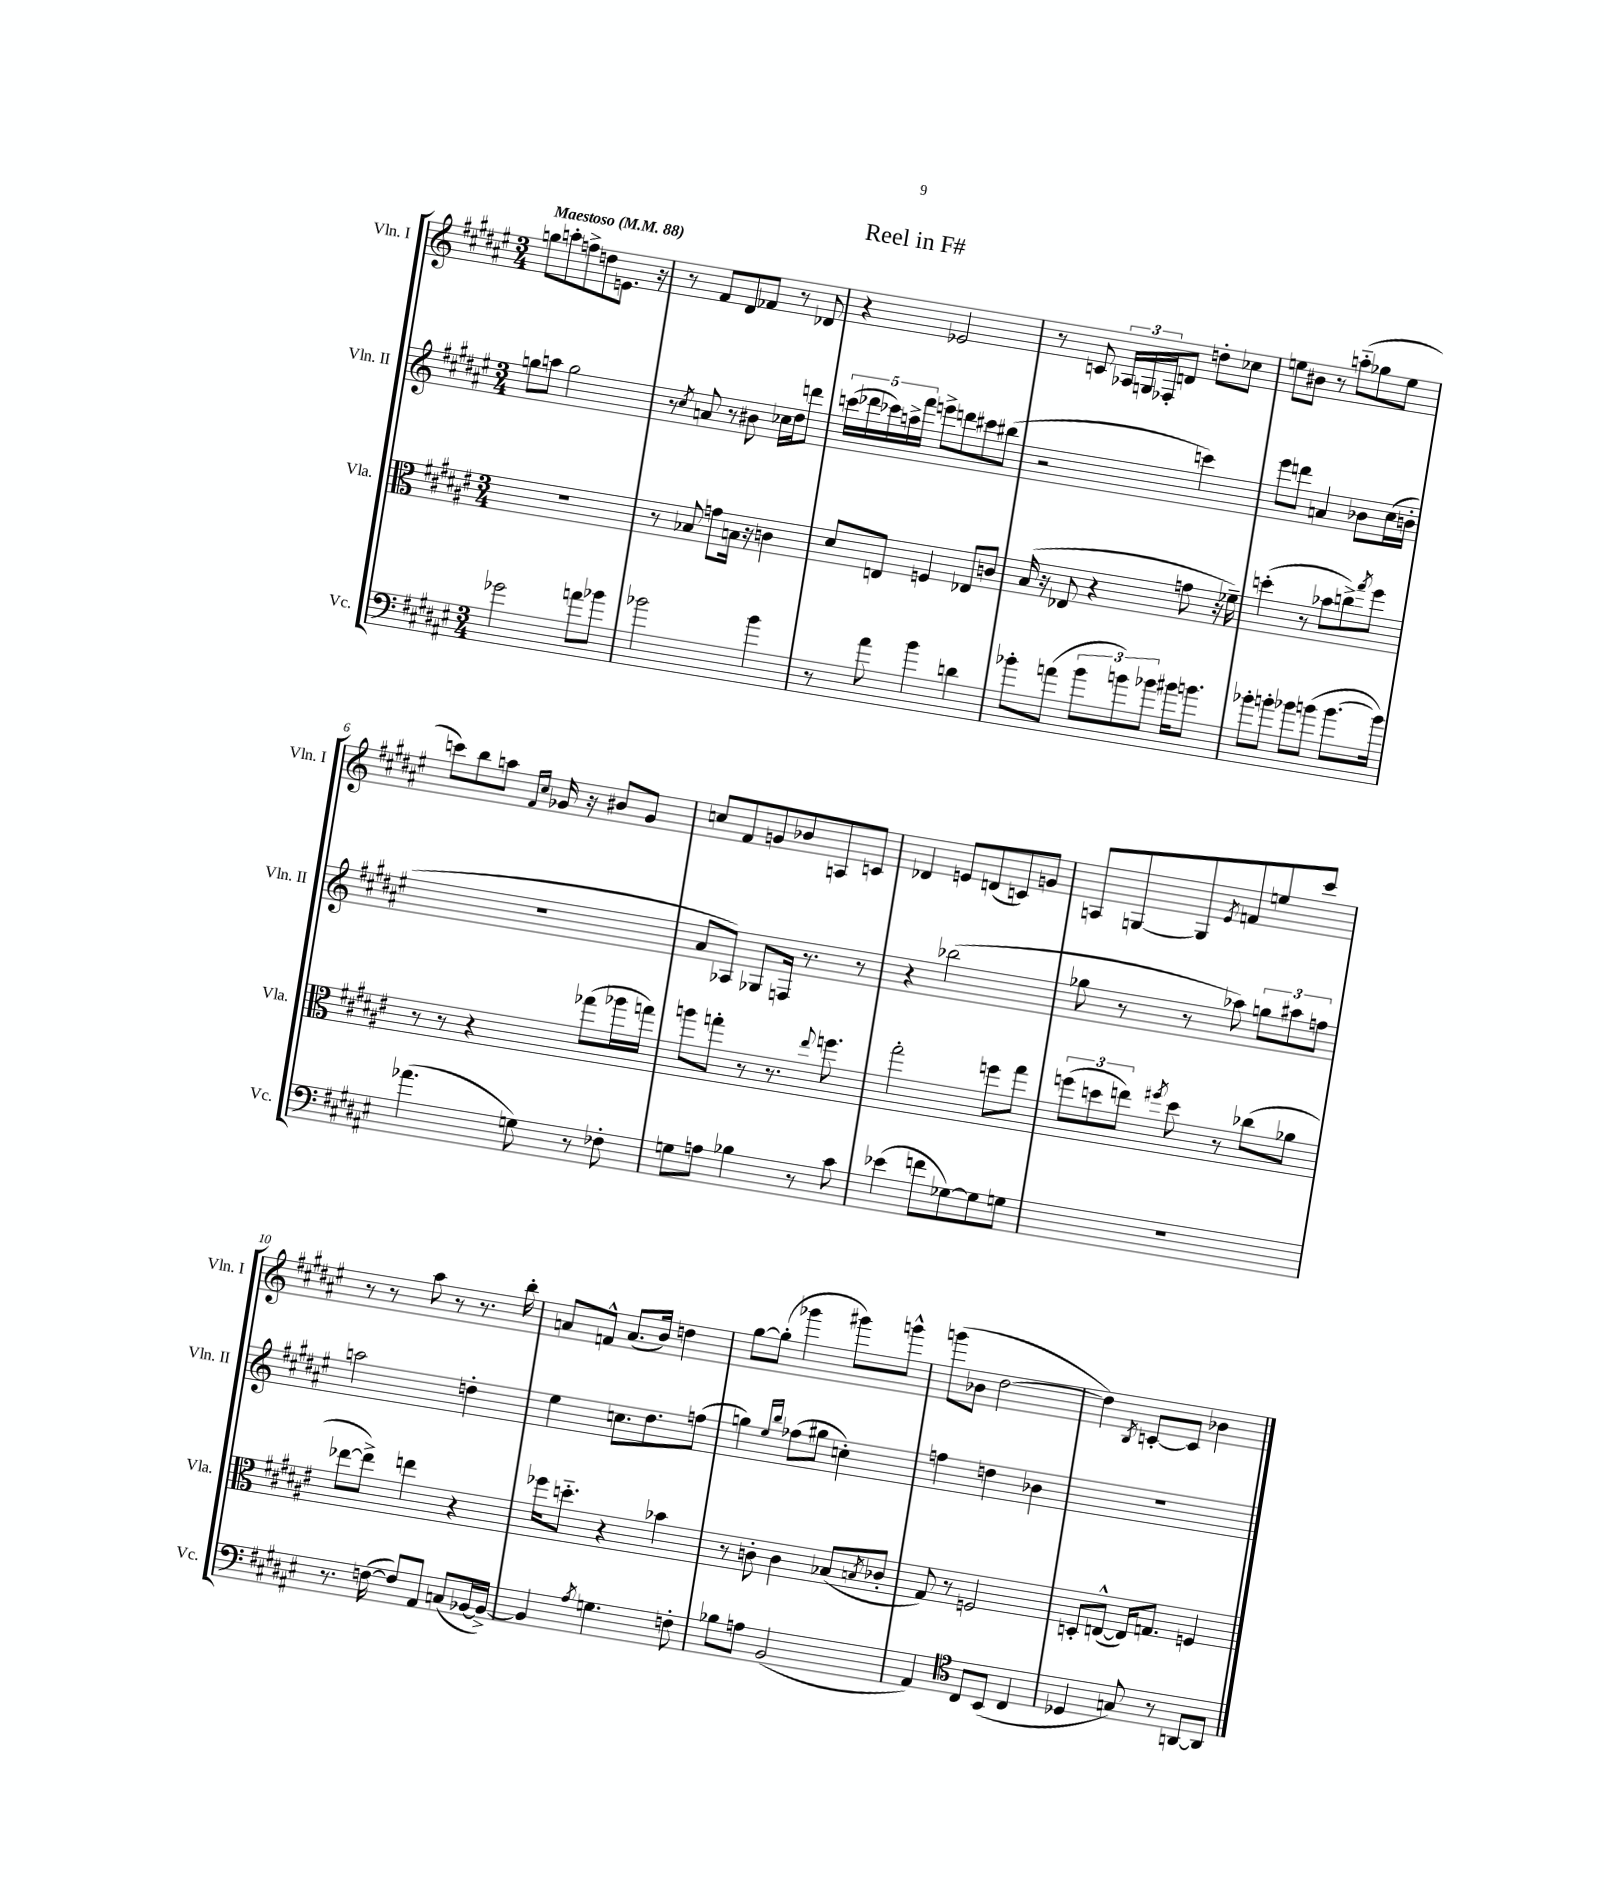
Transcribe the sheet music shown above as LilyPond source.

\header { title = "Reel in F#" }
<<
\new StaffGroup <<
\new Staff = "s0" \with { instrumentName = "Vln. I" shortInstrumentName = "Vln. I" } {
    \clef treble \key fis \major \numericTimeSignature \time 3/4 \tempo "Maestoso" 4 = 88
    g''8 a''8-. f''8-> d''8 e'8. r16 |
    r8 fis'8 dis'8 fes'8 r8 des'8 |
    r4 ees'2 |
    r8 c'8 \tuplet 3/2 { aes16 g16 fes16-. } d'8 d''8-. ces''8 |
    e''8 bis'8 r8 a''8-_( ges''8 e''8 |
    c'''8) b''8 a''8 \grace { fis'16 cis''16 } ges'16 r16 bis'8 ges'8 |
    c''8 fis'8 g'8 bes'8 a8 c'8 |
    des'4 e'8 d'8( c'8) g'8 |
    a8 g8~ g8 \acciaccatura { eis'8 } f'8 e''8 cis'''8 |
    r8 r8 ais''8 r8 r8. b''16-. |
    a'8 f'8-^ a'8.( b'16) d''4 |
    gis''8~ gis''8-.( ges'''4 gis'''8) g'''8-^ |
    g'''8( bes'8 dis''2~ |
    dis''4) \acciaccatura { b8 } c'8~-. c'8 bes'4 \bar "|." |
}
\new Staff = "s1" \with { instrumentName = "Vln. II" shortInstrumentName = "Vln. II" } {
    \clef treble \key fis \major \numericTimeSignature \time 3/4
    g''8 a''8 g''2 |
    r8 \acciaccatura { cis''8 } a'8 r8 bis'8 ces''16 dis''16 d'''8 |
    \tuplet 5/4 { c'''16( des'''16 ces'''16) a''16-> fis'''16 } e'''8-> d'''8 cis'''8 bis''8( |
    r2 c'''4) |
    eis'''8 d'''8 a'4 bes'8 cis''16( b'16-. |
    R2. |
    ais'8 aes8) ges8 f16 r8. r8 |
    r4 bes''2( |
    ges''8 r8 r8 aes''8) \tuplet 3/2 { g''8 ais''8 f''8 } |
    a''2 d''4-. |
    eis''4 c''8. dis''8. f''8( |
    g''4) \grace { eis''16 b''16 } fes''8( gis''8 c''4-.) |
    f''4 d''4 bes'4 |
    R2. \bar "|." |
}
\new Staff = "s2" \with { instrumentName = "Vla." shortInstrumentName = "Vla." } {
    \clef alto \key fis \major \numericTimeSignature \time 3/4
    R2. |
    r8 bes8 g'8 b16 r16 c'4 |
    dis'8 e8 f4 ees8 c'8 |
    b16( r16 ees8 r4 g'8 r16 fes'16--) |
    d''4-.( r8 bes'8 c''8->) \acciaccatura { gis''8 } fis''8 |
    r8 r8 r4 ges''8( aes''16 g''16) |
    a''8 g''8-. r8 r8. \appoggiatura { eis''8 } f''8. |
    gis''2-. f''8 gis''8 |
    \tuplet 3/2 { f''8( d''8 e''8) } \acciaccatura { fis''8 } d''8 r8 ces''8( aes'8 |
    ees''8~ ees''8->) e''4 r4 |
    fes''16 d''8.-_ r4 bes'4 |
    r8 c'8-. c'4 bes8( \acciaccatura { b8 } ces'8-. |
    gis8) r8 f2 |
    d8-. e8~-^( e16) g8. f4 \bar "|." |
}
\new Staff = "s3" \with { instrumentName = "Vc." shortInstrumentName = "Vc." } {
    \clef bass \key fis \major \numericTimeSignature \time 3/4
    ges'2 a'8 bes'8 |
    bes'2 bes'4 |
    r8 ais'8 b'4 d'4 |
    bes'8-. a'8( \tuplet 3/2 { bes'8 b'8) bes'8 } bis'16 b'8. |
    bes'8-. b'8-. bes'8 b'8( b'8.~ b'16) |
    aes'4.( g8) r8 fes8-. |
    g8 a8 bes4 r8 cis'8 |
    ees'4( f'8 ges8~) ges8 g8 |
    R2. |
    r8. f16~( f8) ais,8 c8( bes,16~ bes,16~->) |
    bes,4 \acciaccatura { ais8 } g4. f8-. |
    bes8 a8 b,2( |
    ais,4) \clef tenor cis8 b,8( cis4 |
    des4 g8) r8 a,8~ a,8 \bar "|." |
}
>>
>>
